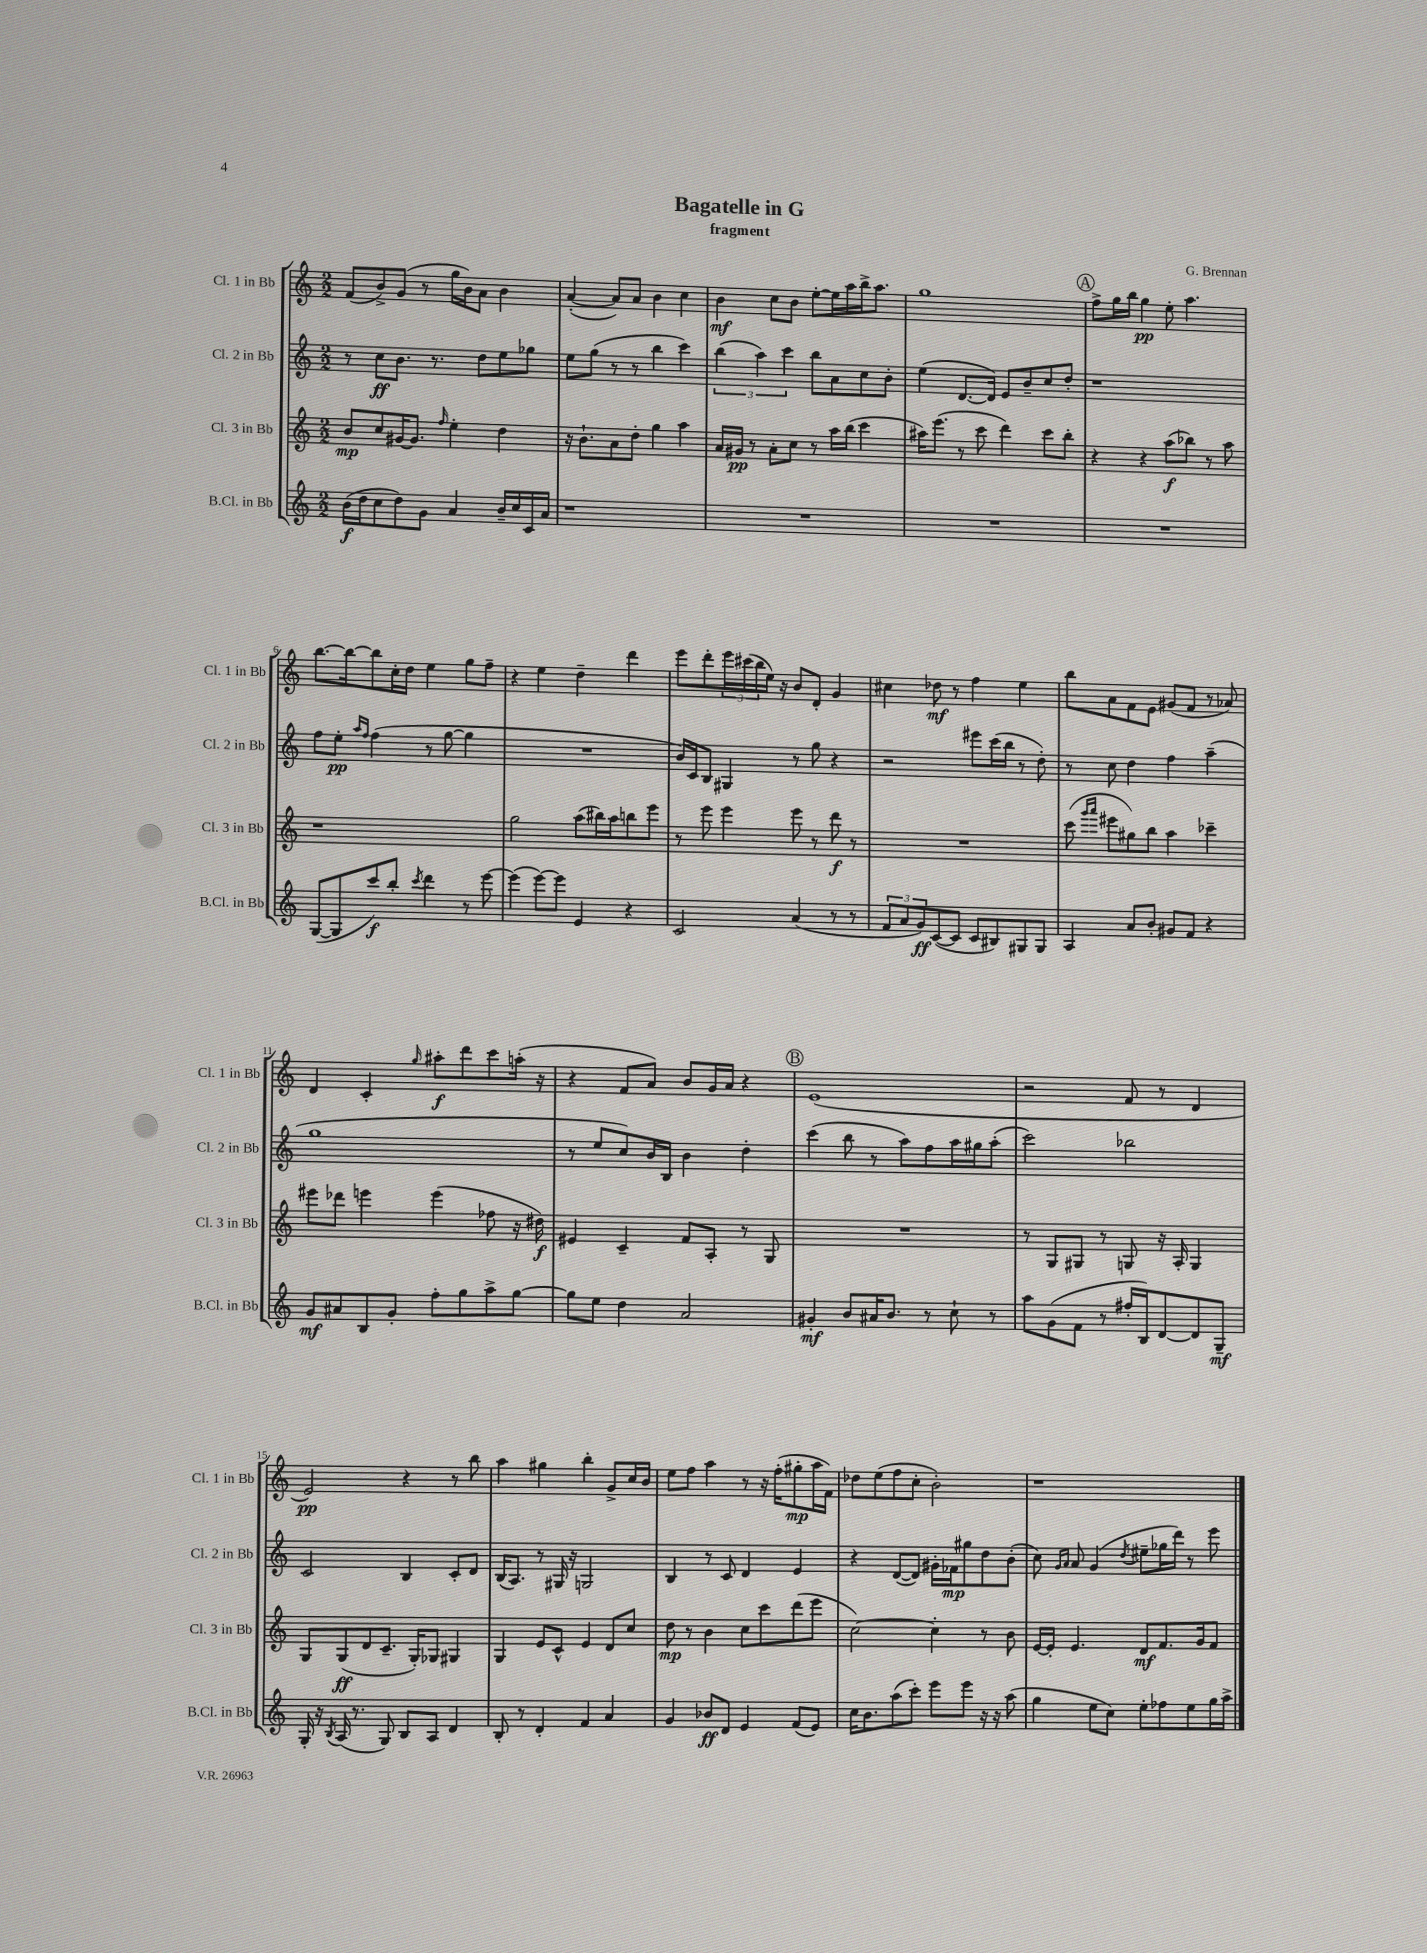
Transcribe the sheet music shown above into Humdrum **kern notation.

**kern	**kern	**kern	**kern
*staff4	*staff3	*staff2	*staff1
*clefG2	*clefG2	*clefG2	*clefG2
*k[]	*k[]	*k[]	*k[]
*M2/2	*M2/2	*M2/2	*M2/2
(16b	8b	8r	(8f
16dd	.	.	.
8cc	8cc	8cc	8b^)
8dd)	[16g#	8.b	(8g
.	8.g#]	.	.
8g	.	.	8r
.	.	8.r	.
.	16qqff	.	.
4a	4ee'	.	16gg
.	.	.	16b)
.	.	8dd	8a
16b~	4dd	8ee	4b
16cc	.	.	.
16c	.	8gg-	.
16a	.	.	.
=	=	=	=
1r	16r	8ee	([4a'
.	8.b`	.	.
.	.	(8gg	.
.	8a	8r	8a])
.	8dd'	8r	8a
.	4gg	4bb	4b
.	4aa	4ccc)	4cc
=	=	=	=
1r	16a	(6bb	4b
.	16g#	.	.
.	8r	.	.
.	.	6aa)	.
.	8a'	.	8cc
.	.	6ccc	.
.	8cc	.	8b
.	8r	8bb	[8ee'
.	16aa	8a	16ee]
.	(16bb	.	16aa
.	4ccc	8cc	16bb^
.	.	.	8.aa
.	.	8b'	.
=	=	=	=
1r	16aa#)	(4ee	1gg
.	(8.eee	.	.
.	8r	[8.d	.
.	8ccc	.	.
.	.	16d])	.
.	4ddd)	8e	.
.	.	8b~	.
.	8ccc	8cc	.
.	8bb'	8dd'	.
=	=	=	=
1r	4r	1r	8ff^
.	.	.	16gg
.	.	.	16bb
.	4r	.	4gg
.	(8aa	.	8ee'
.	8bb-)	.	4.aa
.	8r	.	.
.	8aa	.	.
=	=	=	=
([8G	1r	8ff	[8.bb
8G]	.	8ee'	.
.	.	.	16bb_
.	.	16qqaa	.
.	.	16qqff	.
8ccc)	.	(4ff	8bb]
8bb'	.	.	16cc'
.	.	.	16dd
8qccc	.	.	.
4ddd	.	8r	4ee
.	.	[8gg	.
8r	.	4gg]	8gg
[8eee	.	.	8ff~
=	=	=	=
(4eee]	2gg	1r	4r
[8eee)	.	.	4ee
8eee]	.	.	.
4e	(8aa	.	4dd~
.	16bb#)	.	.
.	16aa	.	.
4r	8bb	.	4ddd
.	8eee	.	.
=	=	=	=
2c	8r	16b)	8eee
.	.	16c	.
.	8eee	8B	8ddd'
.	4eee	4G#	24eee
.	.	.	(24ccc#
.	.	.	24bb
.	.	.	16ee)
.	.	.	16r
(4a	8eee	8r	8b
.	8r	8gg	8d'
8r	8ddd	4r	4g
8r	8r	.	.
=	=	=	=
12f	1r	2r	4cc#
12a	.	.	.
12g)	.	.	.
([8c	.	.	8dd-
8c]	.	.	8r
8c	.	8eee#	4ff
8B#)	.	(16ccc	.
.	.	16bb	.
8G#	.	8r	4ee
8G#	.	8dd')	.
=	=	=	=
4A	(8ccc	8r	8bb
.	16qqggg	.	.
.	16qqaaa	.	.
.	8eee#	8cc	8a
8a	8gg#)	4dd	8f
8b'	8bb	.	8e
8g#	4aa	4ff	(8g#
8f	.	.	8f
4r	4ccc-~	(4aa~	8r
.	.	.	8a-)
=	=	=	=
8g	8eee#	1gg	4d
8a#	8ddd-	.	.
8B	4eee	.	4c'
8g'	.	.	.
.	.	.	16qqgg
8ff'	(4eee	.	8aa#'
8gg	.	.	8ddd
8aa^	8ff-	.	8ccc
[8gg	16r	.	(16aa'
.	16dd#)	.	16r
=	=	=	=
8gg]	4e#	8r	4r
8ee	.	8ee	.
4dd	4c~	8cc)	8f
.	.	16b	8a)
.	.	16B	.
2a	8f	4b	8b
.	8A'	.	16g
.	.	.	16a
.	8r	4dd'	4r
.	8G	.	.
=	=	=	=
4g#'	1r	(4ccc	(1e
8b	.	8bb	.
16a#	.	8r	.
8.b	.	.	.
.	.	8aa)	.
8r	.	8ff	.
8cc`	.	16aa	.
.	.	16gg#	.
8r	.	(8aa'	.
=	=	=	=
8aa	8r	2ccc)	2r
(8g	8G	.	.
8f	8G#	.	.
8r	8r	.	.
16ff#'	8G	2bb-	8f
16B)	.	.	.
[8d	16r	.	8r
.	16A'	.	.
8d]	4G	.	4d
8G~	.	.	.
=	=	=	=
16G'	8G	2c	2e)
16r	.	.	.
8qB	.	.	.
(16A	(8G	.	.
8.r	.	.	.
.	8d	.	.
8G)	8.c~	.	.
8B	.	4B	4r
.	16G')	.	.
8A	8G-	.	.
4d	4G#	8c'	8r
.	.	8d	8bb
=	=	=	=
8B'	4G	(16B	4aa
.	.	8.A)	.
8r	.	.	.
4d'	8e	8r	4gg#
.	8c^^	16G#	.
.	.	16r	.
4f	4e	2G	4bb'
4a	8d	.	8g^
.	8cc	.	16cc
.	.	.	16b
=	=	=	=
4g	8dd	4B	8ee
.	8r	.	8ff
8b-	4b	8r	4aa
8d	.	8c	.
4e	8cc	4d	8r
.	8ccc	.	16r
.	.	.	(16ff'
(8f	(8ddd	4e	8gg#'
8e)	8eee	.	16aa
.	.	.	16f)
=	=	=	=
16cc	[2cc)	4r	8dd-
8.b	.	.	.
.	.	.	(8ee
(8aa	.	([8d	8ff
8ccc')	.	8d])	8cc'
8eee	4cc']	16g#'	2b')
.	.	16f-	.
8eee	.	8gg#	.
16r	8r	8dd	.
16r	.	.	.
(8aa	8b	(8b'	.
=	=	=	=
4gg	[16e	8cc)	1r
.	16e']	.	.
.	.	16qqg	.
.	.	16qqa	.
.	4.e	8a	.
8ee	.	(4g	.
8cc)	.	.	.
.	.	8qdd	.
8ee'	8d	8ee#~	.
8ff-	8.f	16gg-	.
.	.	16ddd)	.
8ee	.	8r	.
.	16g	.	.
16gg	8f	8eee	.
16aa^	.	.	.
==	==	==	==
*-	*-	*-	*-
